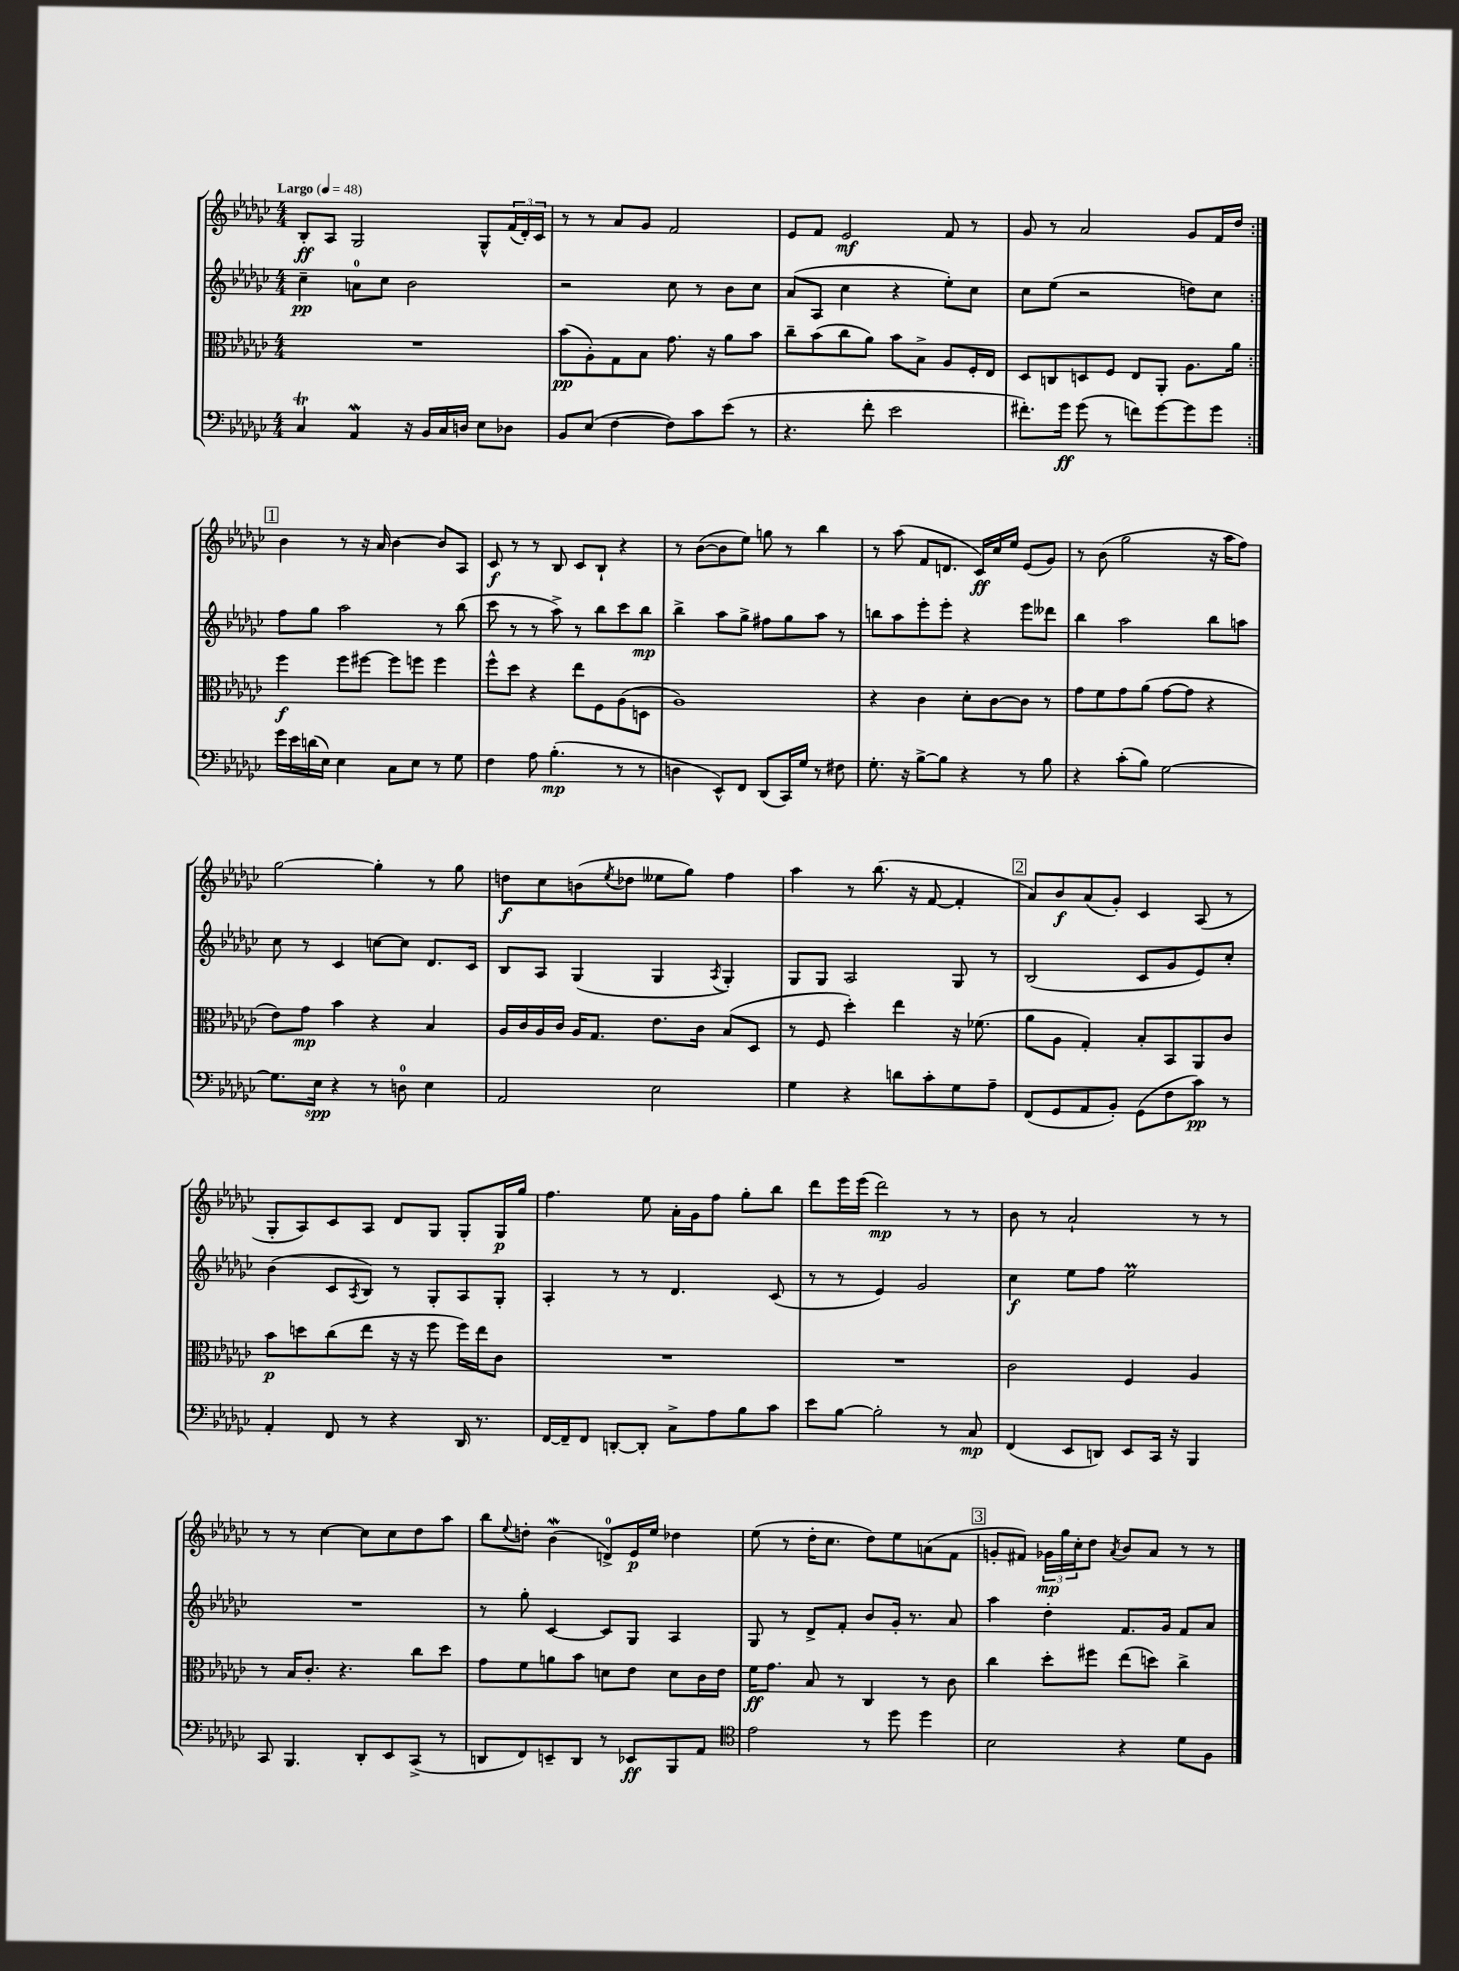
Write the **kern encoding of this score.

**kern	**kern	**kern	**kern
*staff4	*staff3	*staff2	*staff1
*clefF4	*clefC3	*clefG2	*clefG2
*k[b-e-a-d-g-c-]	*k[b-e-a-d-g-c-]	*k[b-e-a-d-g-c-]	*k[b-e-a-d-g-c-]
*M4/4	*M4/4	*M4/4	*M4/4
*MM48	*MM48	*MM48	*MM48
4C-/	1r	4cc-~\	8B-'/L
.	.	.	8A-/J
4AA-/	.	8a\L	2G-/
.	.	8cc-\J	.
16r	.	2b-\	.
16BB-/LL	.	.	.
16C-/	.	.	.
16D/JJ	.	.	.
8E-\L	.	.	8G-^^/L
8D-\J	.	.	(24f/L
.	.	.	24d-'/)
.	.	.	24c-/JJ
=	=	=	=
8BB-/L	(8b-\L	2r	8r
(8E-/J	8A-'\)	.	8r
[4F\	8G-\	.	8a-/L
.	8B-\J	.	8g-/J
8F\]L)	8.g-\	8cc-\	2f/
8c-\	.	8r	.
.	16r	.	.
(8e-\J	8a-\L	8b-\L	.
8r	8b-\J	8cc-\J	.
=	=	=	=
4.r	8cc-~\L	(8a-/L	8e-/L
.	(8b-\	8A-/J	8f/J
.	8cc-\	4cc-\	2e-/
8f'\	8a-\J)	.	.
2e-\	8b-\L	4r	.
.	8B-^\J	.	.
.	8A-/L	8ee-'\L)	8f/
.	16F'/L	8cc-\J	8r
.	16E-/JJ	.	.
=	=	=	=
8.f#'\L)	8D-/L	8cc-\L	8g-/
.	8C/	(8ee-\J	8r
16g-\Jk	.	.	.
(8g-\	8D/	2r	2a-/
8r	8F/J	.	.
8f\L)	8E-/L	.	.
[8g-\	8AA-'/J	.	.
8g-\]	8.A-\L	8dd\L)	8g-/L
8g-\J	.	8cc-\J	16f/L
.	16a-\Jk	.	16dd-/JJ
=:|!	=:|!	=:|!	=:|!
16g-\LL	4ff\	8ff\L	4b-\
16e-\	.	.	.
(16d\	.	8gg-\J	.
16E-\JJ)	.	.	.
4E-\	8ff\L	2aa-\	8r
.	[8ff#\J	.	16r
.	.	.	16a-/
8C-\L	8ff#\]L	.	[4b-\
8E-\J	8ff\J	.	.
8r	4ff\	8r	8b-/]L
8G-\	.	(8bb-\	8A-/J
=	=	=	=
4F\	8ff^^\L	8ccc-\	8c-/
.	8dd-\J	8r	8r
8A-\	4r	8r	8r
(4.B-'\	.	8aa-^\)	8B-/
.	8ee-\L	8r	8c-/L
.	8F\	8bb-\L	8B-`/J
8r	(8A-\	8ccc-\	4r
8r	8D\J	8bb-\J	.
=	=	=	=
4D\	1A-)	4bb-^\	8r
.	.	.	([8b-\L
8EE-^^/L)	.	8aa-\L	8b-\]
8FF/J	.	8gg-^\J	8ee-\J)
(8DD-/L	.	8ff#\L	8gg\
16CC-/L)	.	8gg-\	8r
16G-/JJ	.	.	.
8r	.	8aa-\J	4bb-\
8F#\	.	8r	.
=	=	=	=
8.G-'\	4r	8bb\L	8r
.	.	8aa-\	(8aa-\
16r	.	.	.
[8B-^\L	4c-\	8eee-'\	8f/L
8B-\]J	.	8eee-'\J	8.d/J
4r	8d-'\L	4r	.
.	.	.	16c-/LL)
.	[8c-\	.	16cc-/
.	.	.	16ee-/JJ
8r	8c-\]J	8eee-\L	(8e-/L
8B-\	8r	8ddd--\J	8g-/J)
=	=	=	=
4r	8g-\L	4bb-\	8r
.	8f\	.	(8b-\
(8c-'\L	8g-\	2aa-\	2gg-\
8B-\J)	(8a-\J	.	.
[2G-\	[8g-\L	.	.
.	8g-\]J	.	.
.	4r	8bb-\L	16r
.	.	.	16aa-\LK
.	.	8aa\J	8ff\J)
=	=	=	=
8.G-\]L	8e-\L)	8cc-\	[2gg-\
.	8g-\J	8r	.
16E-\Jk	.	.	.
4r	4b-\	4c-/	.
8r	4r	[8cc\L	4gg-'\]
8D\	.	8cc\]J	.
4E-\	4B-/	8.d-/L	8r
.	.	.	8gg-\
.	.	16c-/Jk	.
=	=	=	=
2AA-/	16A-/LL	8B-/L	8dd\L
.	16c-/	.	.
.	16A-/	8A-/J	8cc-\
.	16c-/JJ	.	.
.	16A-/LK	(4G-/	(8b\
.	8.G-/J	.	.
.	.	.	8qee-/
.	.	.	8dd-\J
2E-\	8.e-\L	4G-/	8ee--\L
.	.	.	8gg-\J)
.	16c-\Jk	.	.
.	.	8qA-/	.
.	(8B-/L	4G-'/)	4ff\
.	8D-/J	.	.
=	=	=	=
4G-\	8r	8G-/L	4aa-\
.	8F/	8G-/J	.
4r	4dd-'\)	2A-/	8r
.	.	.	(8.bb-\
8d\L	4ee-\	.	.
.	.	.	16r
8c-'\	.	.	[8f/
8G-\	16r	8G-/	4f'/]
.	(8.f-\	.	.
8A-~\J	.	8r	.
=	=	=	=
(8FF/L	8a-\L	(2B-/	8a-/L)
8GG-/	8A-\J	.	8b-/
8AA-/	4G-'/)	.	(8a-/
8BB-'/J)	.	.	8g-'/J)
(8GG-\L	8B-'/L	8c-/L	4c-/
8F\	8BB-/	8g-/	.
8c-\J)	8AA-/	8e-/)	(8A-/
8r	8c-/J	8cc-'/J	8r
=	=	=	=
4AA-'/	8b-\L	(4b-\	8G-'/L
.	8dd\	.	8A-/)
8FF/	(8cc-\	8c-/L	8c-/
.	.	8qA-/	.
8r	8ee-\J	8B-/J)	8A-/J
4r	16r	8r	8d-/L
.	16r	.	.
.	8ff\	8G-'/L	8G-/J
16DD-/	16ff\LL)	8A-/	8G-'/L
8.r	16ee-\J	.	.
.	8c-\J	8G-'/J	16G-/L
.	.	.	16gg-/JJ
=	=	=	=
[16FF/LL	1r	4A-'/	4.ff\
16FF~/]J	.	.	.
8FF/J	.	.	.
[8DD'/L	.	8r	.
8DD'/]J	.	8r	8ee-\
8C-^\L	.	4.d-/	16a-'\LL
.	.	.	16g-\J
8A-\	.	.	8ff\J
8B-\	.	.	8gg-'\L
8c-\J	.	(8c-/	8bb-\J
=	=	=	=
8e-\L	1r	8r	8ddd-\L
[8B-\J	.	8r	16eee-\L
.	.	.	(16eee-\JJ
2B-'\]	.	4e-/)	2ddd-\)
.	.	2g-/	.
8r	.	.	8r
8C-/	.	.	8r
=	=	=	=
(4FF/	2c-\	4cc-\	8b-\
.	.	.	8r
8EE-/L	.	8ee-\L	2a-`/
8DD/J)	.	8ff\J	.
8EE-/L	4F/	2ee-\	.
16CC-/Jk	.	.	.
16r	.	.	.
4BBB-/	4A-/	.	8r
.	.	.	8r
=	=	=	=
8CC-/	8r	1r	8r
4.BBB-/	16B-/LK	.	8r
.	8.c-'/J	.	.
.	.	.	[4cc-\
.	4.r	.	.
8DD-'/L	.	.	8cc-\]L
8EE-/	.	.	8cc-\
(8CC-^/J	8cc-\L	.	8dd-\
8r	8dd-\J	.	8aa-\J
=	=	=	=
8DD/L	8g-\L	8r	8bb-\L
.	.	.	8qqee-/
8FF/)	8f\	8gg-'\	8dd'\J
8EE~/	8a\	[4c-/	(4b-\
8DD/J	8b-\J	.	.
8r	8d\L	8c-/]L	8d^/L)
8EE-/L	8e-\J	8G-/J	16e-/L
.	.	.	16ee-/JJ
8BBB-/	8d\L	4A-/	4dd-\
8AA-/J	16c-\L	.	.
.	16e-\JJ	.	.
=	=	=	=
*clefC4	*	*	*
2e-\	16f\LK	8G-/	(8ee-\
.	8.g-\J	.	.
.	.	8r	8r
.	8B-/	8d-^/L	16dd-'\LK
.	.	.	8.cc-\J
.	8r	8f'/J	.
8r	4C-/	8b-/L	8dd-\L)
8dd-\	.	16g-'/Jk	8ee-\
.	.	8.r	.
4dd-\	8r	.	(8a\
.	8c-\	8a-/	8f\J
=	=	=	=
2B-\	4cc-\	4aa-\	8g'/L
.	.	.	8f#/J)
.	8dd-'\L	4dd-'\	24g-\LL
.	.	.	24gg-\
.	.	.	24cc-'\J
.	8ff#\J	.	8dd-\J
.	.	.	8qa-/
4r	(8ee-\L	8.f/L	8b-/L
.	8dd\J)	.	8a-/J
.	.	16g-/Jk	.
8d-\L	4cc-^\	8f/L	8r
8F\J	.	8a-/J	8r
==	==	==	==
*-	*-	*-	*-
